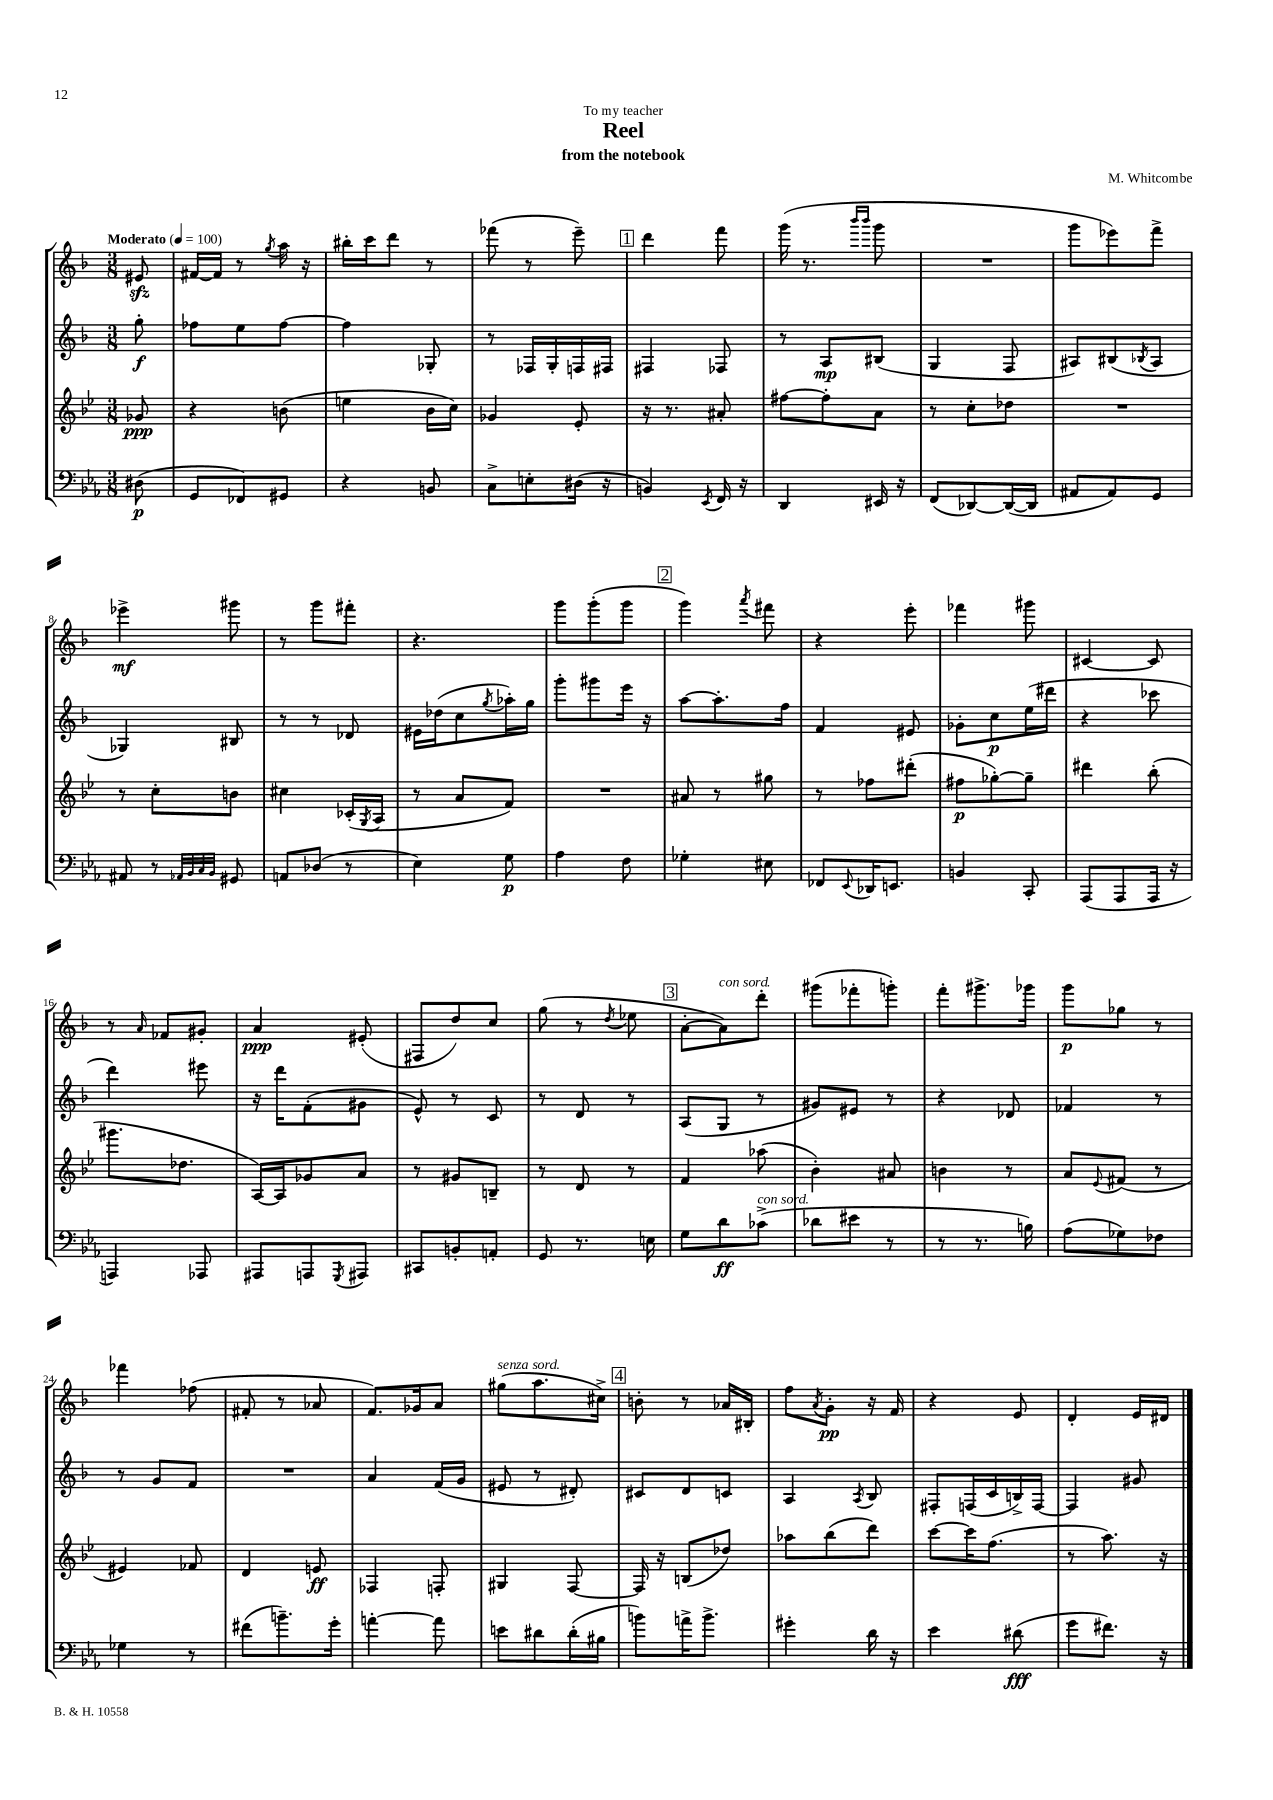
\header { title = "Reel" composer = "M. Whitcombe" subtitle = "from the notebook" dedication = "To my teacher" }
<<
\new StaffGroup <<
\new Staff = "s0" {
    \clef treble \key f \major \numericTimeSignature \time 3/8 \partial 8 \tempo "Moderato" 4 = 100
    eis'8\sfz |
    fis'16~ fis'16 r8 \acciaccatura { g''8 } a''16 r16 |
    bis''16-. c'''16 d'''8 r8 |
    fes'''8( r8 e'''8--) |
    \mark \markup { \box "1" } d'''4 f'''8 |
    g'''16( r8. \grace { bes'''16 bes'''16 } g'''8 |
    R4. |
    g'''8 ees'''8) f'''8-> |
    ees'''4->\mf gis'''8 |
    r8 g'''8 fis'''8-. |
    r4. |
    g'''8 g'''8-.( g'''8 |
    \mark \markup { \box "2" } g'''4) \acciaccatura { a'''8 } fis'''8 |
    r4 e'''8-. |
    fes'''4 gis'''8 |
    cis'4~ cis'8 |
    r8 \grace { a'16 } fes'8 gis'8-. |
    a'4\ppp eis'8-.( |
    fis8 d''8) c''8 |
    g''8( r8 \acciaccatura { d''8 } ees''8 |
    \mark \markup { \box "3" } a'8~-. a'8^\markup { \italic "con sord." }) d'''8-. |
    gis'''8( fes'''8-. g'''8-.) |
    f'''8-. gis'''8.-> ges'''16 |
    g'''8\p ges''8 r8 |
    fes'''4 fes''8( |
    fis'8-. r8 aes'8 |
    f'8.) ges'16 a'8 |
    gis''8^\markup { \italic "senza sord." }( a''8. cis''16->) |
    \mark \markup { \box "4" } b'8-. r8 aes'16 bis16-. |
    f''8 \acciaccatura { a'8 } g'8-.\pp r16 f'16 |
    r4 e'8 |
    d'4-. e'16 dis'16 \bar "|." |
}
\new Staff = "s1" {
    \clef treble \key f \major \numericTimeSignature \time 3/8 \partial 8
    g''8-.\f |
    fes''8 e''8 fes''8~ |
    fes''4 ges8-. |
    r8 fes16 g16-. f16 fis16 |
    \mark \markup { \box "1" } fis4 fes8 |
    r8 a8\mp bis8( |
    g4 f8 |
    ais8) bis8( \acciaccatura { bes8 } ais8 |
    ges4) bis8 |
    r8 r8 des'8 |
    eis'16 des''16( c''8 \acciaccatura { g''8 } aes''16-.) g''16 |
    g'''8-. gis'''8 e'''16 r16 |
    \mark \markup { \box "2" } a''8~ a''8.-. f''16 |
    f'4 eis'8 |
    ges'8-. c''8\p e''16( dis'''16 |
    r4 ces'''8 |
    d'''4) eis'''8 |
    r16 d'''16 f'8-.( gis'8 |
    e'8-^) r8 c'8 |
    r8 d'8 r8 |
    \mark \markup { \box "3" } a8( g8 r8 |
    gis'8) eis'8 r8 |
    r4 des'8 |
    fes'4 r8 |
    r8 g'8 f'8 |
    R4. |
    a'4 f'16( g'16 |
    eis'8 r8 dis'8-.) |
    \mark \markup { \box "4" } cis'8 d'8 c'8 |
    a4 \acciaccatura { a8 } bes8 |
    fis8-. f16( c'16 b16->) f16~ |
    f4 gis'8 \bar "|." |
}
\new Staff = "s2" {
    \clef treble \key bes \major \numericTimeSignature \time 3/8 \partial 8
    ges'8\ppp |
    r4 b'8( |
    e''4 bes'16 c''16) |
    ges'4 ees'8-. |
    \mark \markup { \box "1" } r16 r8. ais'8-. |
    fis''8~ fis''8-. a'8 |
    r8 c''8-. des''8 |
    R4. |
    r8 c''8-. b'8 |
    cis''4 ces'16-.( \acciaccatura { g8 } a16 |
    r8 a'8 f'8) |
    R4. |
    \mark \markup { \box "2" } ais'8 r8 gis''8 |
    r8 fes''8 dis'''8-.( |
    fis''8\p ges''8~-.) ges''8-- |
    dis'''4 bes''8-.( |
    gis'''8. des''8. |
    a16~) a16 ges'8 a'8 |
    r8 gis'8 b8-- |
    r8 d'8 r8 |
    \mark \markup { \box "3" } f'4 aes''8( |
    bes'4-.) ais'8 |
    b'4 r8 |
    a'8 \appoggiatura { ees'8 } fis'8( r8 |
    eis'4) fes'8 |
    d'4 e'8\ff |
    fes4 f8-. |
    gis4 f8~ |
    \mark \markup { \box "4" } f16 r16 b8( des''8) |
    aes''8 bes''8( d'''8) |
    c'''8~ c'''16 f''8.( |
    r8 a''8.) r16 \bar "|." |
}
\new Staff = "s3" {
    \clef bass \key ees \major \numericTimeSignature \time 3/8 \partial 8
    dis8\p( |
    g,8 fes,8) gis,8 |
    r4 b,8 |
    c8-> e8-. dis16( r16 |
    \mark \markup { \box "1" } b,4) \acciaccatura { ees,8 } f,16 r16 |
    d,4 eis,16 r16 |
    f,8( des,8~) des,16~( des,16 |
    ais,8 ais,8) g,8 |
    ais,8 r8 \grace { aes,32 bes,32 c32 bes,32 } gis,8 |
    a,8 des8( r8 |
    ees4) g8\p |
    aes4 f8 |
    \mark \markup { \box "2" } ges4-. eis8 |
    fes,8 \appoggiatura { ees,8 } des,16 e,8. |
    b,4 c,8-. |
    aes,,8( aes,,8 aes,,16 r16 |
    a,,4) aes,,8 |
    ais,,8 a,,8 \acciaccatura { g,,8 } ais,,8 |
    cis,8 b,8-. a,8-. |
    g,8 r8. e16 |
    \mark \markup { \box "3" } g8 d'8\ff ces'8->^\markup { \italic "con sord." }( |
    des'8 eis'8 r8 |
    r8 r8. b16) |
    aes8( ges8) fes8 |
    ges4 r8 |
    fis'8( b'8.--) g'16-. |
    a'4~-. a'8 |
    e'8 dis'8 dis'16-.( bis16 |
    \mark \markup { \box "4" } b'8) a'16-> b'8.-> |
    gis'4-. d'16 r16 |
    ees'4 dis'8\fff( |
    g'8 fis'8.) r16 \bar "|." |
}
>>
>>
